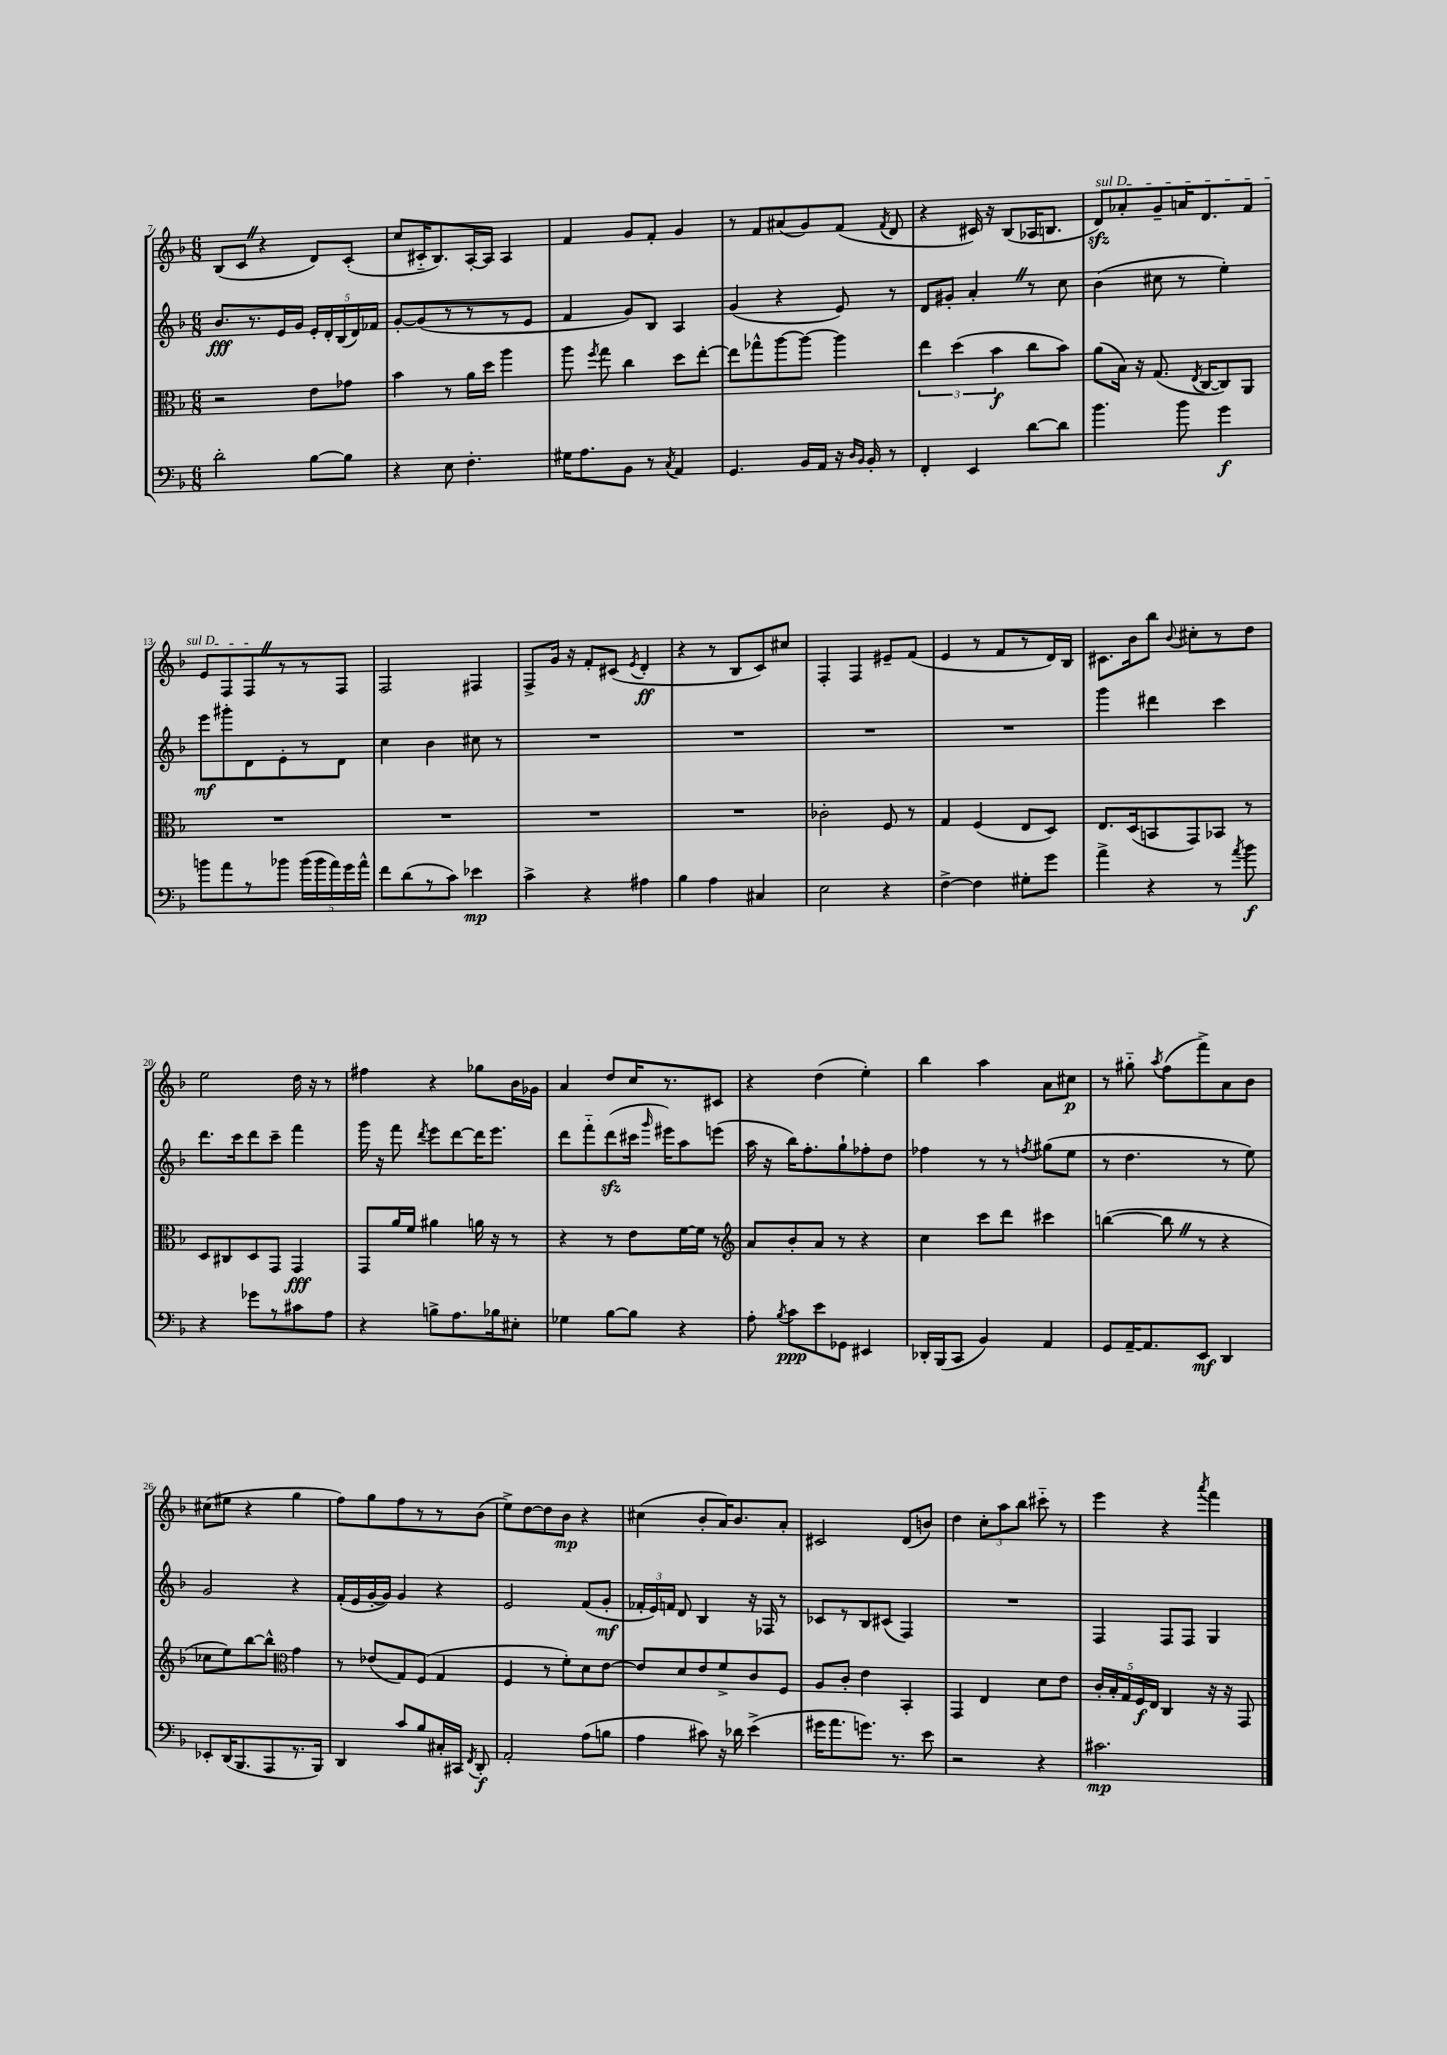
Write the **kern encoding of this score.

**kern	**dynam	**kern	**dynam	**kern	**dynam	**kern	**dynam
*part4	*part4	*part3	*part3	*part2	*part2	*part1	*part1
*staff4	*staff4	*staff3	*staff3	*staff2	*staff2	*staff1	*staff1
*clefF4	*	*clefC3	*	*clefG2	*	*clefG2	*
*k[b-]	*	*k[b-]	*	*k[b-]	*	*k[b-]	*
*M6/8	*	*M6/8	*	*M6/8	*	*M6/8	*
=7	=7	=7	=7	=7	=7	=7	=7
2d'\	.	2r	.	8.b-/L	fff	(8B-/L	.
.	.	.	.	.	.	8cZ/J	.
.	.	.	.	8.r	.	.	.
.	.	.	.	.	.	4r	.
.	.	.	.	16e/L	.	.	.
.	.	.	.	16g/JJ	.	.	.
[8B-\L	.	8e\L	.	20e'/LL	.	8d/L)	.
.	.	.	.	20d'/	.	.	.
.	.	.	.	(20B-/	.	.	.
8B-\J]	.	8g-X\J	.	.	.	(8c'/J	.
.	.	.	.	20d/)	.	.	.
.	.	.	.	20f-X/JJ	.	.	.
=8	=8	=8	=8	=8	=8	=8	=8
4r	.	4b-\	.	[8g'/L	.	8cc/L	.
.	.	.	.	(8g/]	.	16c#X/K	.
.	.	.	.	.	.	8.B-/)	.
8E\	.	8r	.	8r	.	.	.
4.F'\	.	16a\LL	.	8r	.	[16A'/L	.
.	.	16dd\JJ	.	.	.	16A/JJ]	.
.	.	4aa\	.	8r	.	4A/	.
.	.	.	.	8e/J	.	.	.
=9	=9	=9	=9	=9	=9	=9	=9
16G#X\KL	.	8aa\	.	4f/	.	4f/	.
8.A\	.	.	.	.	.	.	.
.	.	8qff/	.	.	.	.	.
.	.	8gg\	.	.	.	.	.
8BB-\J	.	4cc\	.	8g/L)	.	8g/L	.
8r	.	.	.	8B-/J	.	8f'/J	.
8qC/	.	.	.	.	.	.	.
4AA/	.	8dd\L	.	4A/	.	4g/	.
.	.	[8ee'\J	.	.	.	.	.
=10	=10	=10	=10	=10	=10	=10	=10
4.GG/	.	8ee\L]	.	(4g/	.	8r	.
.	.	8gg-X^^\	.	.	.	8f/L	.
.	.	[8aa\	.	4r	.	(8a#X/	.
16BB-/LL	.	8aa\J_	.	.	.	8g/)	.
16AA/JJ	.	.	.	.	.	.	.
16r	.	4aa\]	.	8e/)	.	(8f/J	.
16qqD/LL	.	.	.	.	.	.	.
16qqBB-/JJ	.	.	.	.	.	.	.
16BB-'/	.	.	.	.	.	.	.
.	.	.	.	.	.	8qf/	.
8r	.	.	.	8r	.	8d/	.
=11	=11	=11	=11	=11	=11	=11	=11
4FF'/	.	6ee\	.	8d/L	.	4r	.
.	.	.	.	8g#X'/J	.	.	.
.	.	(6dd\	.	.	.	.	.
4EE/	.	.	.	4a'Z/	.	16c#X/)	.
.	.	.	.	.	.	16r	.
.	.	6b-\	f	.	.	.	.
.	.	.	.	.	.	(8B-/L	.
[8d\L	.	8cc\L	.	8r	.	16A-X/K	.
.	.	.	.	.	.	8.Bn/J	.
8d\J]	.	8b-\J)	.	8cc\	.	.	.
=12	=12	=12	=12	=12	=12	=12	=12
!	!	!	!	!	!	!LO:TX:a:i:t=sul D	!
4.b-\	.	(8a\L	.	(4b-\	.	8dzz/L)	.
.	.	16B-\Jk)	.	.	.	8a-X'/	.
.	.	16r	.	.	.	.	.
.	.	(8.G/	.	8cc#X\	.	8g~/	.
8b-\	.	.	.	8r	.	16an/K	.
.	.	8qE/	.	.	.	.	.
.	.	[16C/KL	.	.	.	8.d/	.
4g\	f	8C/])	.	4ee'\)	.	.	.
.	.	8AA/J	.	.	.	8f/J	.
!!LO:LB:g=z
=13	=13	=13	=13	=13	=13	=13	=13
8bn\L	.	2.r	.	8eee\L	mf	8e/L	.
8a\	.	.	.	8ggg#X'\	.	8F/	.
8r	.	.	.	8d\	.	8FZ/	.
8b-X\J	.	.	.	8e'\	.	8r	.
(20b-\LL	.	.	.	8r	.	8r	.
20b-\	.	.	.	.	.	.	.
20a\)	.	.	.	.	.	.	.
.	.	.	.	8d\J	.	8F/J	.
20g\	.	.	.	.	.	.	.
20a^^\JJ	.	.	.	.	.	.	.
=14	=14	=14	=14	=14	=14	=14	=14
8f\L	.	2.r	.	4cc\	.	2F/	.
(8d\	.	.	.	.	.	.	.
8r	.	.	.	4b-\	.	.	.
8c\J)	.	.	.	.	.	.	.
4e-X\	mp	.	.	8cc#X\	.	4F#X/	.
.	.	.	.	8r	.	.	.
=15	=15	=15	=15	=15	=15	=15	=15
4c^\	.	2.r	.	2.r	.	8F^/L	.
.	.	.	.	.	.	16g/Jk	.
.	.	.	.	.	.	16r	.
4r	.	.	.	.	.	8f'/L	.
.	.	.	.	.	.	(8c#X/J	.
.	.	.	.	.	.	8qe/	.
4A#X\	.	.	.	.	.	4d'/	ff
=16	=16	=16	=16	=16	=16	=16	=16
4B-\	.	2.r	.	2.r	.	4r	.
4A\	.	.	.	.	.	8r	.
.	.	.	.	.	.	8B-/L	.
4C#X/	.	.	.	.	.	8c/)	.
.	.	.	.	.	.	8cc#X/J	.
=17	=17	=17	=17	=17	=17	=17	=17
2E\	.	2c-X'\	.	2.r	.	4F'/	.
.	.	.	.	.	.	4F/	.
4r	.	8F/	.	.	.	8e#X~/L	.
.	.	8r	.	.	.	(8f/J	.
=18	=18	=18	=18	=18	=18	=18	=18
[4F^\	.	4G/	.	2.r	.	4e/	.
4F\]	.	(4F/	.	.	.	8r	.
.	.	.	.	.	.	8f/L	.
8G#X'\L	.	8E/L	.	.	.	8r	.
8g\J	.	8D/J)	.	.	.	16d/L)	.
.	.	.	.	.	.	16B-/JJ	.
=19	=19	=19	=19	=19	=19	=19	=19
4a^\	.	8.E/L	.	4ggg\	.	8.c#X\L	.
.	.	(16D/k	.	.	.	16b-\k	.
4r	.	8BBn/	.	4ddd#X\	.	8bb-\J	.
.	.	.	.	.	.	8qqb-/	.
.	.	8GG/)	.	.	.	8cc#X'\L	.
8r	.	8BB-X/J	.	4ccc\	.	8r	.
8qa/	.	.	.	.	.	.	.
8b-\	f	8r	.	.	.	8dd\J	.
!!LO:LB:g=z
=20	=20	=20	=20	=20	=20	=20	=20
4r	.	8D/L	.	8.ddd\L	.	2ee\	.
.	.	8C#X/	.	.	.	.	.
.	.	.	.	16ccc\k	.	.	.
8g-X\L	.	8D/	.	8ddd\	.	.	.
8r	.	8GG/J	.	8ccc~\J	.	.	.
8c#X\	.	4GG/	fff	4fff\	.	16dd\	.
.	.	.	.	.	.	16r	.
8A\J	.	.	.	.	.	8r	.
=21	=21	=21	=21	=21	=21	=21	=21
4r	.	8GG/L	.	16ggg\	.	4ff#X\	.
.	.	.	.	16r	.	.	.
.	.	16a/L	.	8fff\	.	.	.
.	.	16f/JJ	.	.	.	.	.
.	.	.	.	8qddd/	.	.	.
8Bn^\L	.	4a#X\	.	8eee\L	.	4r	.
8.A\	.	.	.	[8ddd\	.	.	.
.	.	16an\	.	16ddd\K]	.	8gg-X\L	.
16B-X\k	.	16r	.	8.eee\J	.	.	.
8E#X'\J	.	8r	.	.	.	16b-\L	.
.	.	.	.	.	.	16g-X\JJ	.
=22	=22	=22	=22	=22	=22	=22	=22
4G-X\	.	4r	.	8ddd\L	.	4a/	.
.	.	.	.	8fff\	.	.	.
[8B-\L	.	8r	.	(8dddzz\	.	8dd/L	.
8B-\J]	.	8e\L	.	16ccc#X\Jk	.	16cc/K	.
.	.	.	.	16qqggg/	.	.	.
.	.	.	.	16eee#X\KL)	.	8.r	.
4r	.	[16f\L	.	8aa\	.	.	.
.	.	16f\JJ]	.	.	.	.	.
.	.	8r	.	(8eeen\J	.	8c#X/J	.
=23	=23	=23	=23	=23	=23	=23	=23
*	*	*clefG2	*	*	*	*	*
8A'\	.	8a/L	.	16aa\	.	4r	.
.	.	.	.	16r	.	.	.
8qB-/	.	.	.	.	.	.	.
8c\L	ppp	8b-'/	.	16bb-\KL)	.	.	.
.	.	.	.	8.ff'\	.	.	.
8e\	.	8a/J	.	.	.	(4dd\	.
8GG-X\J	.	8r	.	8gg`\	.	.	.
4EE#X/	.	4r	.	8ff-X'\	.	4ee'\)	.
.	.	.	.	8dd\J	.	.	.
=24	=24	=24	=24	=24	=24	=24	=24
16DD-X'/LL	.	4cc\	.	4ff-X\	.	4bb-\	.
(16BBB-/J	.	.	.	.	.	.	.
8CC/J	.	.	.	.	.	.	.
4BB-/)	.	8ccc\L	.	8r	.	4aa\	.
.	.	8ddd\J	.	8r	.	.	.
.	.	.	.	8qffn/	.	.	.
4AA/	.	4ccc#X\	.	(8gg#X\L	.	8a\L	.
.	.	.	.	8ee\J	.	8cc#X\J	p
=25	=25	=25	=25	=25	=25	=25	=25
8GG/L	.	([4bbn\	.	8r	.	8r	.
[16AA~/K	.	.	.	4.dd\	.	8gg#X\	.
8.AA/]	.	.	.	.	.	.	.
.	.	.	.	.	.	8qaa/	.
.	.	8bbZ\]	.	.	.	(8ff\L	.
8EE/J	mf	8r	.	.	.	8fff^\)	.
4DD/	.	4r	.	8r	.	8a\	.
.	.	.	.	8ee\)	.	8b-\J	.
!!LO:LB:g=z
=26	=26	=26	=26	=26	=26	=26	=26
8EE-X'/L	.	8cc-X\L	.	2g/	.	(8cc#X\L	.
(16DD/K	.	8ee\)	.	.	.	8ee#X\J	.
8.BBB-/	.	.	.	.	.	.	.
.	.	[8bb-\	.	.	.	4r	.
8AAA/	.	8bb-^^\J]	.	.	.	.	.
*	*	*clefC3	*	*	*	*	*
8.r	.	4g\	.	4r	.	4gg\	.
16BBB-/Jk)	.	.	.	.	.	.	.
=27	=27	=27	=27	=27	=27	=27	=27
4DD/	.	8r	.	(16f'/LL	.	8ff\L)	.
.	.	.	.	16e/	.	.	.
.	.	(8e-X/L	.	[16g'/	.	8gg\	.
.	.	.	.	16g/JJ])	.	.	.
8c/L	.	8G/)	.	4g/	.	8ff\	.
8B-/	.	(8F/J	.	.	.	8r	.
16C#X'/L	.	4G/	.	4r	.	8r	.
16CC#X/JJ	.	.	.	.	.	.	.
8qFF/	.	.	.	.	.	.	.
8DD'/	f	.	.	.	.	(8b-\J	.
=28	=28	=28	=28	=28	=28	=28	=28
2AA'/	.	4F/	.	2e/	.	8ee^\L)	.
.	.	.	.	.	.	[8dd\	.
.	.	8r	.	.	.	8dd\]	.
.	.	8f'\L)	.	.	.	8b-\J	mp
(8A\L	.	8d\	.	(8f/L	.	4r	.
8Bn\J	.	[8e\J	.	8g'/J	mf	.	.
=29	=29	=29	=29	=29	=29	=29	=29
4A\	.	8e/L]	.	24f-X'/LL	.	(4cc#X\	.
.	.	.	.	24e/)	.	.	.
.	.	.	.	24fn/JJ	.	.	.
.	.	8d/	.	8d/	.	.	.
8c#X\)	.	8e/	.	4B-/	.	8b-'/L	.
16r	.	8f^/	.	.	.	16a/K)	.
16d-X\	.	.	.	.	.	8.b-/	.
(4e^\	.	8c/	.	16r	.	.	.
.	.	.	.	16F-X/	.	.	.
.	.	8F/J	.	8r	.	8a'/J	.
=30	=30	=30	=30	=30	=30	=30	=30
16g#X\KL	.	8A/L	.	8c-X/L	.	2c#X/	.
8.a\	.	.	.	.	.	.	.
.	.	8c'/J	.	8r	.	.	.
8.gn\J)	.	4e\	.	8B-/	.	.	.
.	.	.	.	(8c#X/J	.	.	.
8.r	.	.	.	.	.	.	.
.	.	4BB-'/	.	4F/)	.	(8d/L	.
8e\	.	.	.	.	.	8bn/J)	.
=31	=31	=31	=31	=31	=31	=31	=31
2r	.	4GG/	.	2.r	.	4dd\	.
.	.	4E/	.	.	.	12cc'\L	.
.	.	.	.	.	.	12aa\	.
.	.	.	.	.	.	12bb-\J	.
4r	.	8d\L	.	.	.	8ccc#X\	.
.	.	8e\J	.	.	.	8r	.
=32	=32	=32	=32	=32	=32	=32	=32
2.c#X\	mp	20c'/LL	.	4F/	.	4eee\	.
.	.	20B-'/	.	.	.	.	.
.	.	20G/	.	.	.	.	.
.	.	20F/	f	.	.	.	.
.	.	20E/JJ	.	.	.	.	.
.	.	4C/	.	8F/L	.	4r	.
.	.	.	.	8F/J	.	.	.
.	.	.	.	.	.	8qaaa/	.
.	.	16r	.	4G/	.	4fff\	.
.	.	16r	.	.	.	.	.
.	.	8GG/	.	.	.	.	.
==	==	==	==	==	==	==	==
*-	*-	*-	*-	*-	*-	*-	*-
